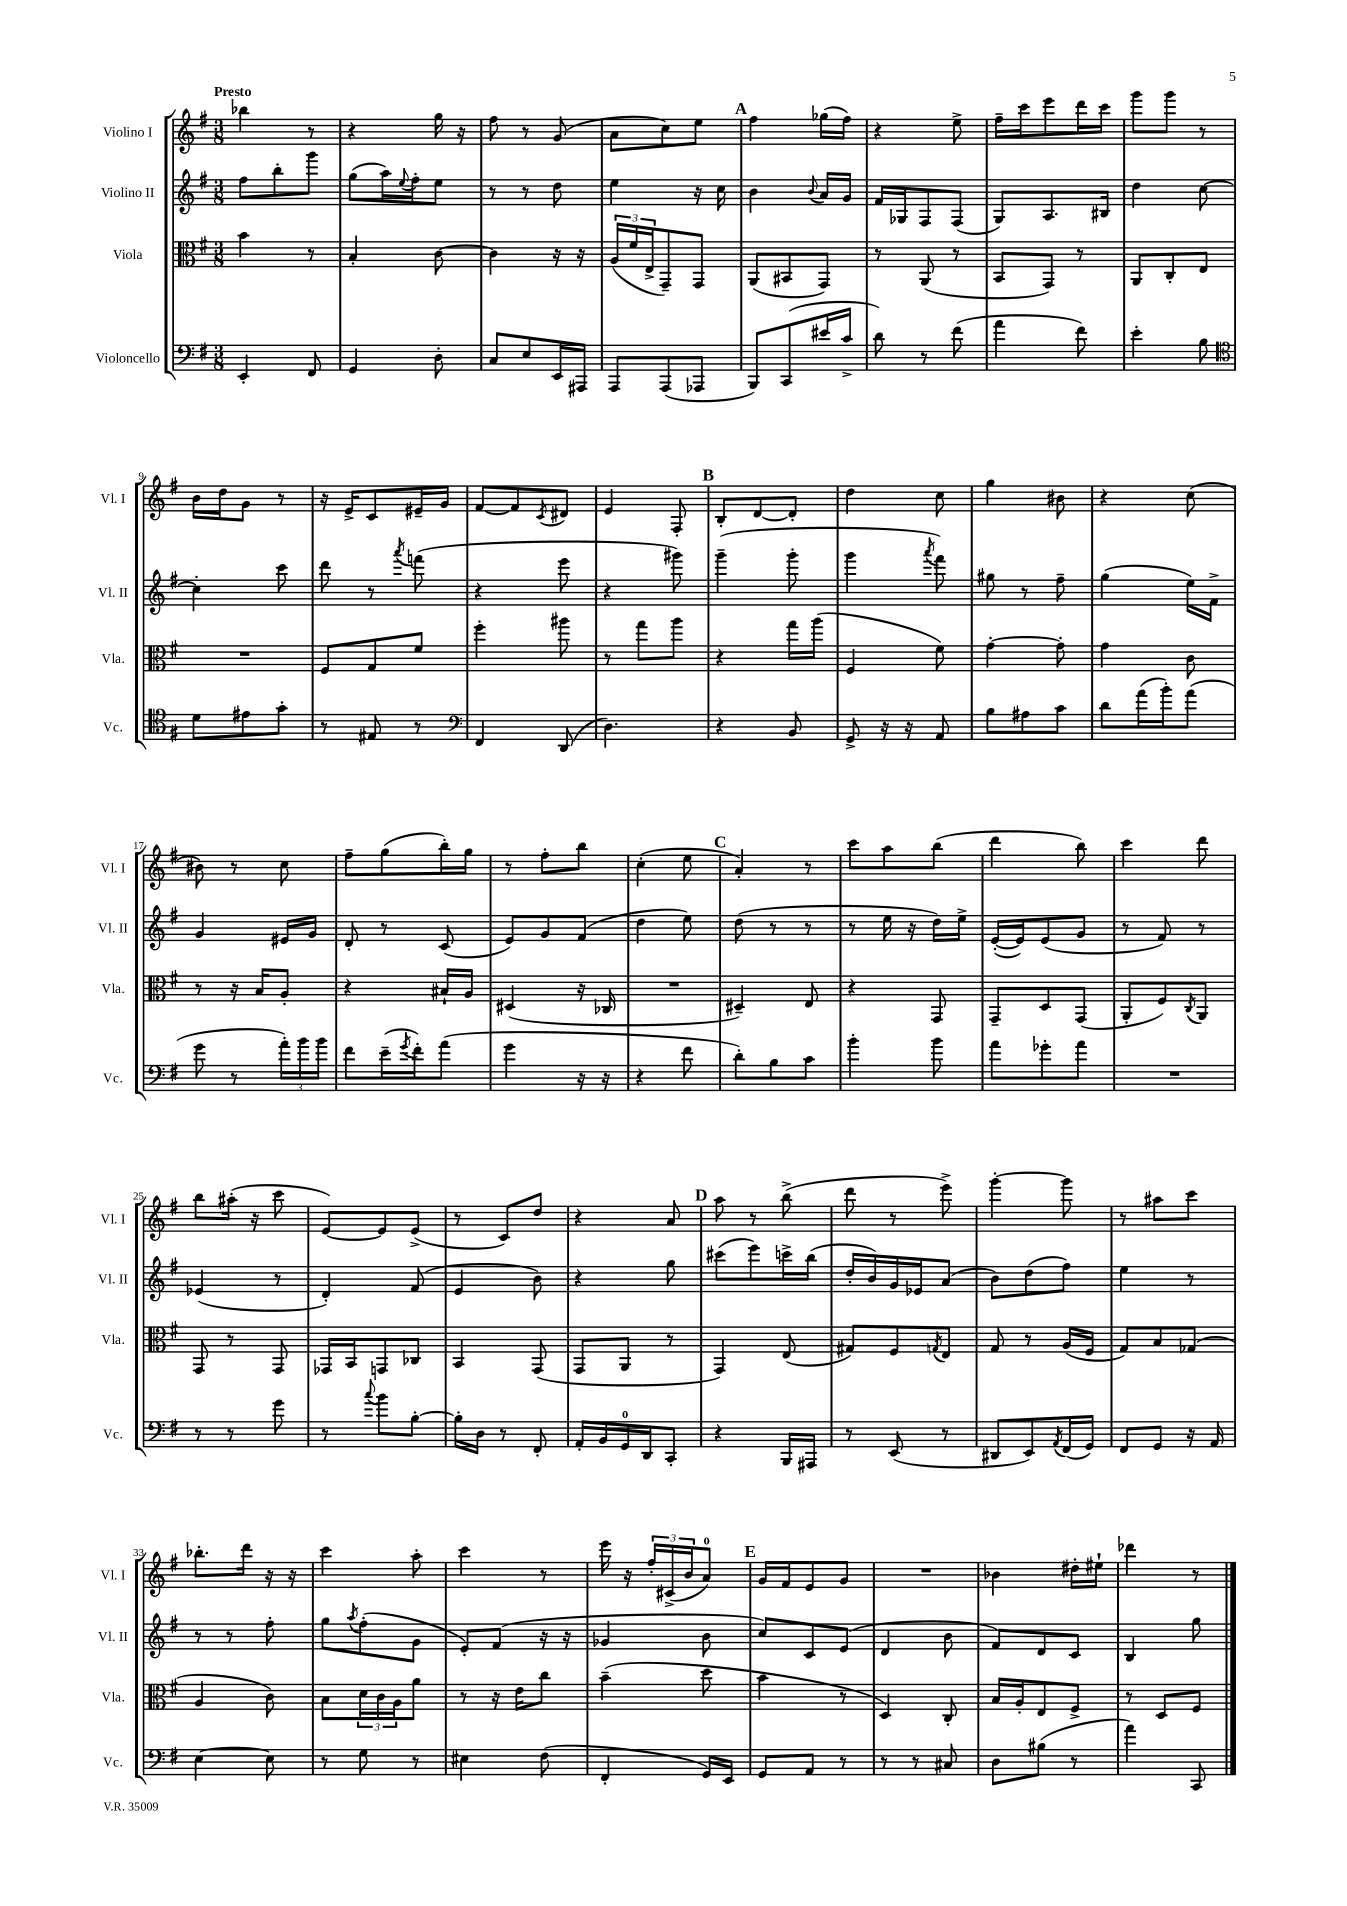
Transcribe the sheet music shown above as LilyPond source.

<<
\new StaffGroup <<
\new Staff = "s0" \with { instrumentName = "Violino I" shortInstrumentName = "Vl. I" } {
    \clef treble \key g \major \numericTimeSignature \time 3/8 \tempo "Presto"
    bes''4 r8 |
    r4 g''16 r16 |
    fis''8 r8 g'8( |
    a'8 c''8) e''8 |
    \mark \markup { \bold "A" } fis''4 ges''16( fis''16) |
    r4 e''8-> |
    fis''16-- c'''16 e'''8 d'''16 c'''16 |
    g'''8 g'''8 r8 |
    b'16 d''16 g'8 r8 |
    r16 e'16-> c'8 eis'16-- g'16 |
    fis'8~ fis'8 \acciaccatura { c'8 } dis'8 |
    e'4 fis8-. |
    \mark \markup { \bold "B" } b8-. d'8~ d'8-. |
    d''4 c''8 |
    g''4 bis'8 |
    r4 c''8( |
    bis'8) r8 c''8 |
    fis''8-- g''8( b''16-.) g''16 |
    r8 fis''8-. b''8 |
    c''4-.( e''8 |
    \mark \markup { \bold "C" } a'4-.) r8 |
    c'''8 a''8 b''8( |
    d'''4 b''8) |
    c'''4 d'''8 |
    b''8 ais''16-.( r16 c'''8 |
    e'8~) e'8 e'8->( |
    r8 c'8) d''8 |
    r4 a'8 |
    \mark \markup { \bold "D" } a''8 r8 b''8->( |
    d'''8 r8 e'''8->) |
    g'''4~-. g'''8 |
    r8 ais''8 c'''8 |
    bes''8.-. d'''16 r16 r16 |
    c'''4 a''8-. |
    c'''4 r8 |
    e'''16 r16 \tuplet 3/2 { fis''16-. cis'16->( b'16 } a'8-0) |
    \mark \markup { \bold "E" } g'16 fis'16 e'8 g'8 |
    R4. |
    bes'4 dis''16-. eis''16-! |
    des'''4 r8 \bar "|." |
}
\new Staff = "s1" \with { instrumentName = "Violino II" shortInstrumentName = "Vl. II" } {
    \clef treble \key g \major \numericTimeSignature \time 3/8
    fis''8 b''8-. g'''8 |
    g''8( a''16) \appoggiatura { e''8 } fis''16-. e''8 |
    r8 r8 d''8 |
    e''4 r16 c''16 |
    \mark \markup { \bold "A" } b'4 \appoggiatura { b'8 } a'16 g'16 |
    fis'16 ges16 fis8 fis8( |
    g8) a8. bis16 |
    d''4 c''8~ |
    c''4-. c'''8 |
    d'''8 r8 \acciaccatura { a'''8 } f'''8( |
    r4 e'''8 |
    r4 gis'''8) |
    \mark \markup { \bold "B" } g'''4--( g'''8-. |
    g'''4 \acciaccatura { a'''8 } fis'''8) |
    gis''8 r8 fis''8-- |
    g''4( e''16) fis'16-> |
    g'4 eis'16 g'16 |
    d'8-. r8 c'8( |
    e'8) g'8 fis'8( |
    d''4 e''8) |
    \mark \markup { \bold "C" } d''8( r8 r8 |
    r8 e''16 r16 d''16) e''16-> |
    e'16~-.( e'16) e'8( g'8 |
    r8 fis'8) r8 |
    ees'4( r8 |
    d'4-.) fis'8( |
    e'4 b'8) |
    r4 g''8 |
    \mark \markup { \bold "D" } cis'''8( e'''8) c'''16-> b''16( |
    d''16-. b'16) g'16 ees'16 a'8( |
    b'8) d''8( fis''8) |
    e''4 r8 |
    r8 r8 fis''8-. |
    g''8 \acciaccatura { a''8 } fis''8-.( g'8 |
    e'8-.) fis'8( r16 r16 |
    ges'4 b'8 |
    \mark \markup { \bold "E" } c''8) c'8 e'8( |
    d'4 b'8 |
    fis'8) d'8 c'8 |
    b4 g''8 \bar "|." |
}
\new Staff = "s2" \with { instrumentName = "Viola" shortInstrumentName = "Vla." } {
    \clef alto \key g \major \numericTimeSignature \time 3/8
    b'4 r8 |
    b4-. c'8~ |
    c'4 r16 r16 |
    \tuplet 3/2 { a16( fis'16 e16-> } g,8--) g,8 |
    \mark \markup { \bold "A" } a,8( bis,8 g,8) |
    r8 a,8( r8 |
    b,8 g,8) r8 |
    a,8 c8-. e8 |
    R4. |
    fis8 g8 fis'8 |
    fis''4-. ais''8 |
    r8 g''8 a''8 |
    \mark \markup { \bold "B" } r4 g''16 a''16( |
    fis4 fis'8) |
    g'4~-. g'8-. |
    g'4 c'8 |
    r8 r16 b16 a8-. |
    r4 bis16-! a16 |
    dis4( r16 ces16 |
    R4. |
    \mark \markup { \bold "C" } dis4--) e8 |
    r4 g,8 |
    g,8-- d8 g,8( |
    a,8-. fis8) \acciaccatura { c8 } a,8 |
    g,8 r8 g,8 |
    ges,16 b,16 g,8 ces8 |
    b,4 g,8( |
    g,8 a,8 r8 |
    \mark \markup { \bold "D" } g,4) e8( |
    gis8) fis8 \acciaccatura { g8 } e8 |
    g8 r8 a16( fis16 |
    g8) b8 ges8( |
    a4 c'8) |
    b8 \tuplet 3/2 { d'16 c'16 a16 } a'8 |
    r8 r16 e'16 c''8 |
    b'4--( d''8 |
    \mark \markup { \bold "E" } b'4 r8 |
    d4) c8-. |
    b16 a16-. e8 fis8-> |
    r8 d8 fis8 \bar "|." |
}
\new Staff = "s3" \with { instrumentName = "Violoncello" shortInstrumentName = "Vc." } {
    \clef bass \key g \major \numericTimeSignature \time 3/8
    e,4-. fis,8 |
    g,4 d8-. |
    c8 e8 e,16 ais,,16 |
    a,,8 a,,8( aes,,8 |
    \mark \markup { \bold "A" } b,,8) c,8( eis'16 c'16-> |
    d'8) r8 fis'8( |
    a'4 fis'8) |
    e'4-. b8 |
    \clef tenor d'8 eis'8 g'8-. |
    r8 eis8 r8 |
    \clef bass fis,4 d,8( |
    d4.) |
    \mark \markup { \bold "B" } r4 b,8 |
    g,8-> r16 r16 a,8 |
    b8 ais8 c'8 |
    d'8 a'16( b'16-.) a'8( |
    g'8 r8 \tuplet 3/2 { a'16-.) b'16 b'16 } |
    fis'8 e'16--( \acciaccatura { g'8 } fis'16-.) a'8( |
    g'4 r16 r16 |
    r4 fis'8 |
    \mark \markup { \bold "C" } d'8-.) b8 c'8 |
    b'4-. b'8 |
    a'8 ges'8-. a'8 |
    R4. |
    r8 r8 g'8 |
    r8 \appoggiatura { c''8 } b'8 b8~-. |
    b16-. d16 r8 fis,8-. |
    a,16-. b,16 g,16-0 d,16 c,8-. |
    \mark \markup { \bold "D" } r4 b,,16 ais,,16 |
    r8 e,8( r8 |
    dis,8 e,8) \acciaccatura { a,8 } fis,16( g,16) |
    fis,8 g,8 r16 a,16 |
    e4~ e8 |
    r8 g8 r8 |
    eis4 fis8( |
    fis,4-. g,16) e,16 |
    \mark \markup { \bold "E" } g,8 a,8 r8 |
    r8 r8 cis8 |
    d8 bis8( r8 |
    a'4) c,8 \bar "|." |
}
>>
>>
